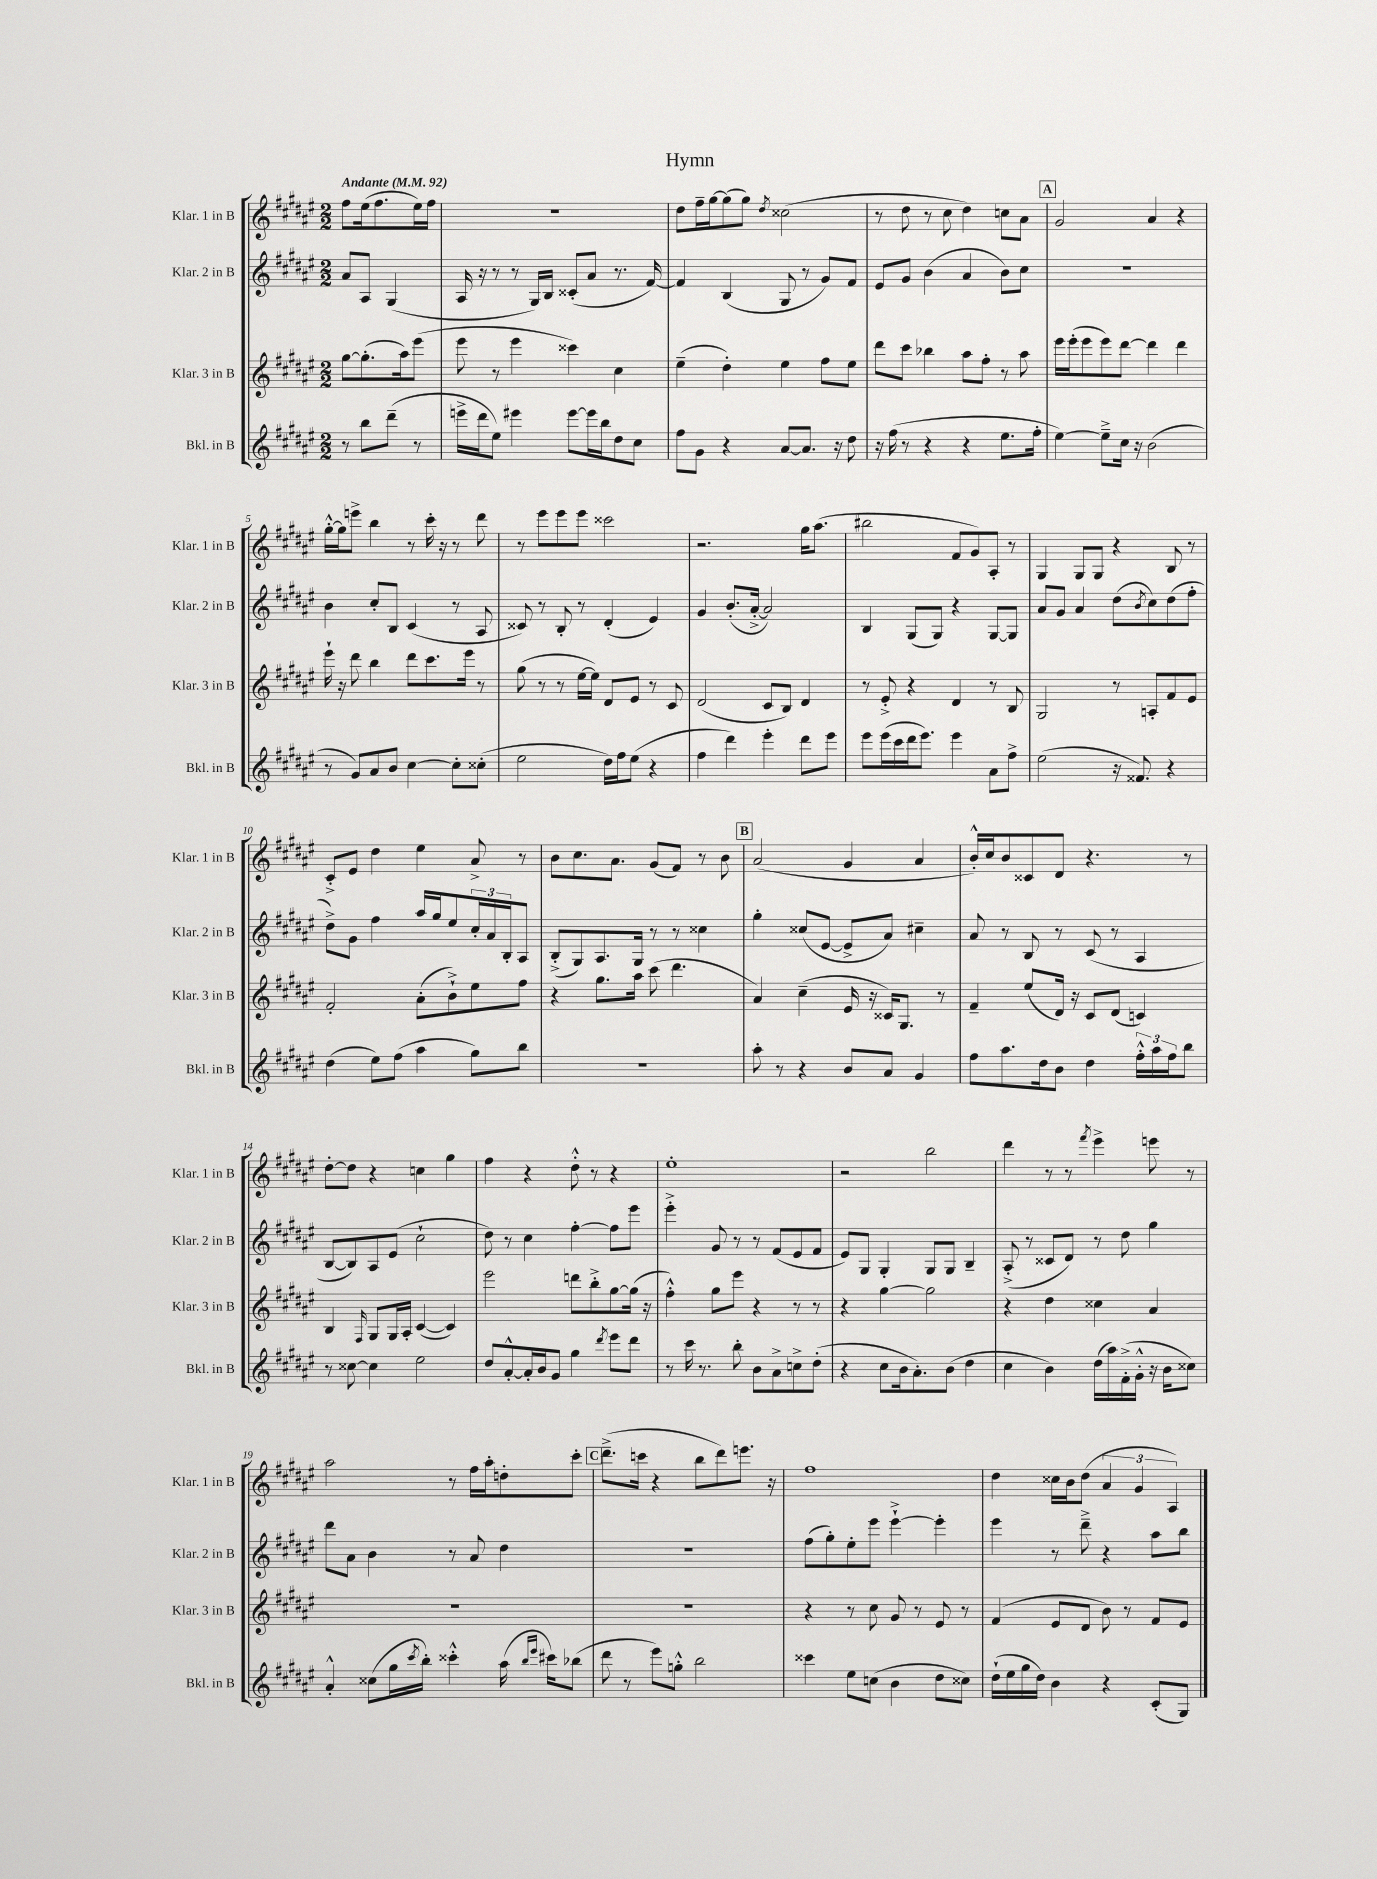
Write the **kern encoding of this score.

**kern	**kern	**kern	**kern
*staff4	*staff3	*staff2	*staff1
*clefG2	*clefG2	*clefG2	*clefG2
*k[f#c#g#d#a#e#]	*k[f#c#g#d#a#e#]	*k[f#c#g#d#a#e#]	*k[f#c#g#d#a#e#]
*M2/2	*M2/2	*M2/2	*M2/2
*MM92	*MM92	*MM92	*MM92
8r	[8gg#\L	8a#/L	8ff#\L
8bb\L	(8.gg#'\]	8A#/J	(16ee#\k
.	.	.	8.ff#\
(8ddd#~\J	.	(4G#/	.
.	16aa#\k)	.	.
8r	(8eee#\J	.	16ee#\L)
.	.	.	16ff#\JJ
=	=	=	=
16eee^\LL	8eee#\	16A#/	1r
16ddd#\J	.	16r	.
8ee#\J)	8r	8r	.
4eee#\	4eee#\	8r	.
.	.	16G#/LL)	.
.	.	16B/JJ	.
[8eee#\L	4ccc##\)	(8c##'/L	.
16eee#\]L	.	8a#/J	.
16bb\J	.	.	.
8dd#\	4cc#\	8.r	.
8cc#\J	.	.	.
.	.	[16f#/)	.
=	=	=	=
8ff#\L	(4ee#~\	4f#/]	8dd#\L
8g#\J	.	.	16ff#~\L
.	.	.	[16gg#\J
4r	4dd#'\)	(4B/	(8gg#\]
.	.	.	8gg#\J)
.	.	.	8qdd#/
[8a#/L	4ee#\	8G#/	(2cc##\
8.a#/]J	.	8r	.
.	8ff#\L	8g#/L)	.
16r	.	.	.
8dd#\	8ee#\J	8f#/J	.
=	=	=	=
16r	8ddd#\L	8e#/L	8r
(16ff#\	.	.	.
8r	8ccc#\J	8g#/J	8dd#\
4r	4bb-\	(4b\	8r
.	.	.	8cc#\
4r	8aa#\L	4a#/	4dd#\)
.	8ff#'\J	.	.
8.ee#\L	8r	8b\L)	8cc\L
.	8aa#\	8cc#\J	8a#\J
16ff#'\Jk	.	.	.
=	=	=	=
[4ee#\)	16eee#\LL	1r	2g#/
.	(16eee#'\J	.	.
.	8eee#\	.	.
8ee#~^\]L	8eee#\)	.	.
16cc#\Jk	[8ddd#\J	.	.
16r	.	.	.
(2b\	4ddd#\]	.	4a#/
.	4ddd#\	.	4r
=	=	=	=
8r	16eee#`\	4b\	[16gg#'^^\LL
.	16r	.	16gg#\]J
8g#/L)	8ddd#\	.	8eee^\J
8a#/	4bb\	8cc#'/L	4bb\
8b/J	.	8B/J	.
[4cc#\	8ddd#\L	(4c#/	8r
.	8.ccc#\	.	16ccc#'\
.	.	.	16r
8cc#'\]L	.	8r	8r
.	16eee#\Jk	.	.
(8cc##'\J	8r	8A#/	8ddd#\
=	=	=	=
2ee#\	(8gg#\	8c##/)	8r
.	8r	8r	8eee#\L
.	8r	8B'/	8eee#\
.	[16ee#\LL	8r	8eee#\J
.	16ee#\]JJ)	.	.
16dd#\LL)	8d#/L	(4d#'/	2ccc##\
16ff#\J	.	.	.
(8ee#\J	8e#/J	.	.
4r	8r	4e#/)	.
.	8c#/	.	.
=	=	=	=
4ff#\	(2d#/	4g#/	2.r
4ddd#\)	.	(8.b'/L	.
.	.	[16a#'^/Jk	.
4eee#'\	8c#/L	2a#/])	.
.	8B/J)	.	.
8ddd#\L	4d#/	.	16gg#\LK
.	.	.	(8.aa#\J
8eee#\J	.	.	.
=	=	=	=
8eee#\L	8r	4B/	2bb#\
(16eee#\L	8e#'^/	.	.
16ccc#\	.	.	.
16ddd#\J	4r	(8G#/L	.
8.eee#\J)	.	.	.
.	.	8G#/J)	.
4eee#\	4d#/	4r	8f#/L
.	.	.	8g#/)
8a#\L	8r	[8G#/L	8A#'/J
8ff#^\J	8B/	8G#/]J	8r
=	=	=	=
(2ee#\	2G#/	8a#/L	4G#/
.	.	8g#/J	.
.	.	4a#/	8G#/L
.	.	.	8G#/J
16r	8r	(8dd#\L	4r
8.f##/)	.	.	.
.	.	8qb/	.
.	8A'/L	8cc#\)	.
4r	8f#/	(8dd#\	8B/
.	8e#/J	8ff#'\J	8r
=	=	=	=
(4dd#\	2f#'/	8dd#^\L)	8c#'^/L
.	.	8g#\J	8e#/J
8ee#\L)	.	4ff#\	4dd#\
(8ff#\J	.	.	.
4aa#\	(8a#'\L	16aa#/LL	4ee#\
.	.	16gg#/J	.
.	8b`^\)	8ee#/	.
8gg#\L)	8ee#\	24cc#'/L	8a#^/
.	.	24a#/	.
.	.	24B'/J	.
8bb\J	8ff#\J	8A#/J	8r
=	=	=	=
1r	4r	(8B'^/L	8b\L
.	.	8G#/)	8.cc#\
.	8.gg#\L	8.A#/	.
.	.	.	8.a#\J
.	16aa#\Jk	16G#/Jk	.
.	(8ccc#\	8r	(8g#/L
.	4.ddd#\	8r	8f#/J)
.	.	4cc##\	8r
.	.	.	8b\
=	=	=	=
8aa#'\	4a#/)	4gg#'\	(2a#/
8r	.	.	.
4r	(4cc#~\	(8cc##/L	.
.	.	[8e#/J	.
8b/L	16e#/	8e#^/]L	4g#/
.	16r	.	.
8a#/J	16c##/LK)	8a#/J)	.
.	8.G#/J	.	.
4g#/	.	4cc#~\	4a#/
.	8r	.	.
=	=	=	=
8ff#\L	4f#~/	8a#/	16b'^^/LL)
.	.	.	16cc#/J
8.aa#\	.	8r	8b/
.	(8ee#/L	8B/	8c##/
16dd#\k	.	.	.
8b\J	16d#/Jk)	8r	8d#/J
.	16r	.	.
4dd#\	8c#/L	(8c#/	4.r
.	(8d#/J	8r	.
24ff#'^^\LL	4c/)	4A#/	.
24aa#\	.	.	.
24ff#\J	.	.	.
8bb\J	.	.	8r
=	=	=	=
8r	4B/	[8B/L	[8dd#'\L
[8cc##\	.	8B/])	8dd#\]J
.	16qqF#/	.	.
4cc##\]	8G#/L	8A#/	4r
.	16G#/L	(8e#/J	.
.	16A#'/JJ	.	.
2ee#\	([4c#/	2cc#`\	4cc\
.	4c#/])	.	4gg#\
=	=	=	=
8dd#/L	2eee#\	8dd#\)	4ff#\
[8a#'^^/	.	8r	.
16a#'/]L	.	4cc#\	4r
16b/J	.	.	.
8g#/J	.	.	.
4gg#\	8ddd\L	[4ff#'\	8dd#'^^\
.	8bb'^\	.	8r
8qddd#/	.	.	.
8eee#\L	[8gg#\	8ff#\]L	4r
8ddd#\J	(16gg#\]Jk	8eee#\J	.
.	16r	.	.
=	=	=	=
8r	4ff#'^^\)	4eee#'^\	1ee#'
16ccc#\	.	.	.
8.r	.	.	.
.	8gg#\L	8g#/	.
8bb'\	8eee#\J	8r	.
8b\L	4r	8r	.
8a#^\	.	(8f#/L	.
8cc^\	8r	8e#/	.
(8dd#'\J	8r	8f#/J	.
=	=	=	=
4r	4r	8e#/L)	2r
.	.	8G#/J	.
8cc#\L	[4gg#\	4G#'/	.
16b\k	.	.	.
8.a#'\)	.	.	.
.	2gg#\]	8G#/L	2bb\
(8b\J	.	8G#/J	.
4dd#\	.	4B~/	.
=	=	=	=
4cc#\	4r	(8A#'^/	4ddd#\
.	.	8r	.
4b\)	4dd#\	8c##/L	8r
.	.	8d#/J)	8r
.	.	.	8qfff#/
(16dd#\LL	4cc##\	8r	4eee#^\
16aa#\)	.	.	.
(16f#'^\	.	8dd#\	.
16g#'^^\JJ	.	.	.
16r	4a#/	4gg#\	8eee\
16b\LK	.	.	.
8cc##\J)	.	.	8r
=	=	=	=
4a#'^^/	1r	8ddd#\L	2aa#\
.	.	8a#\J	.
(8cc##\L	.	4b\	.
16gg#\L	.	.	.
8qccc#/	.	.	.
16bb'\JJ)	.	.	.
4ccc##'^^\	.	8r	8r
.	.	8a#/	16ff#\LL
.	.	.	16aa#'\J
(16aa#\	.	4dd#\	8dd'\
16qqbb/LL	.	.	.
16qqeee#/JJ	.	.	.
16ccc#\LK)	.	.	.
(8bb-\J	.	.	8ccc#'\J
=	=	=	=
8ddd#\	1r	1r	(8.ddd#~^\L
8r	.	.	.
.	.	.	16ccc\Jk
8eee#\L)	.	.	4r
8gg'^^\J	.	.	.
2bb\	.	.	8bb\L
.	.	.	8ddd#\)
.	.	.	8.eee\J
.	.	.	16r
=	=	=	=
4ccc##\	4r	(8ff#\L	1ff#
.	.	8gg#'\)	.
8ee#\L	8r	8ee#'\	.
(8cc\J	8cc#\	8eee#\J	.
4b\	8g#/	[4eee#`^\	.
.	8r	.	.
8dd#\L	8e#/	4eee#'\]	.
8cc##\J)	8r	.	.
=	=	=	=
(16dd#`\LL	(4f#/	4eee#\	4dd#\
16ee#\	.	.	.
16gg#\	.	.	.
16dd#\JJ)	.	.	.
4b\	8e#/L	8r	16cc##\LL
.	.	.	16b\J
.	8d#/J	8ddd#~^\	(8dd#\J
4r	8b\)	4r	6a#/
.	8r	.	.
.	.	.	6g#/
(8c#'/L	8f#/L	8aa#\L	.
.	.	.	6A#/)
8G#/J)	8e#/J	8bb\J	.
==	==	==	==
*-	*-	*-	*-
